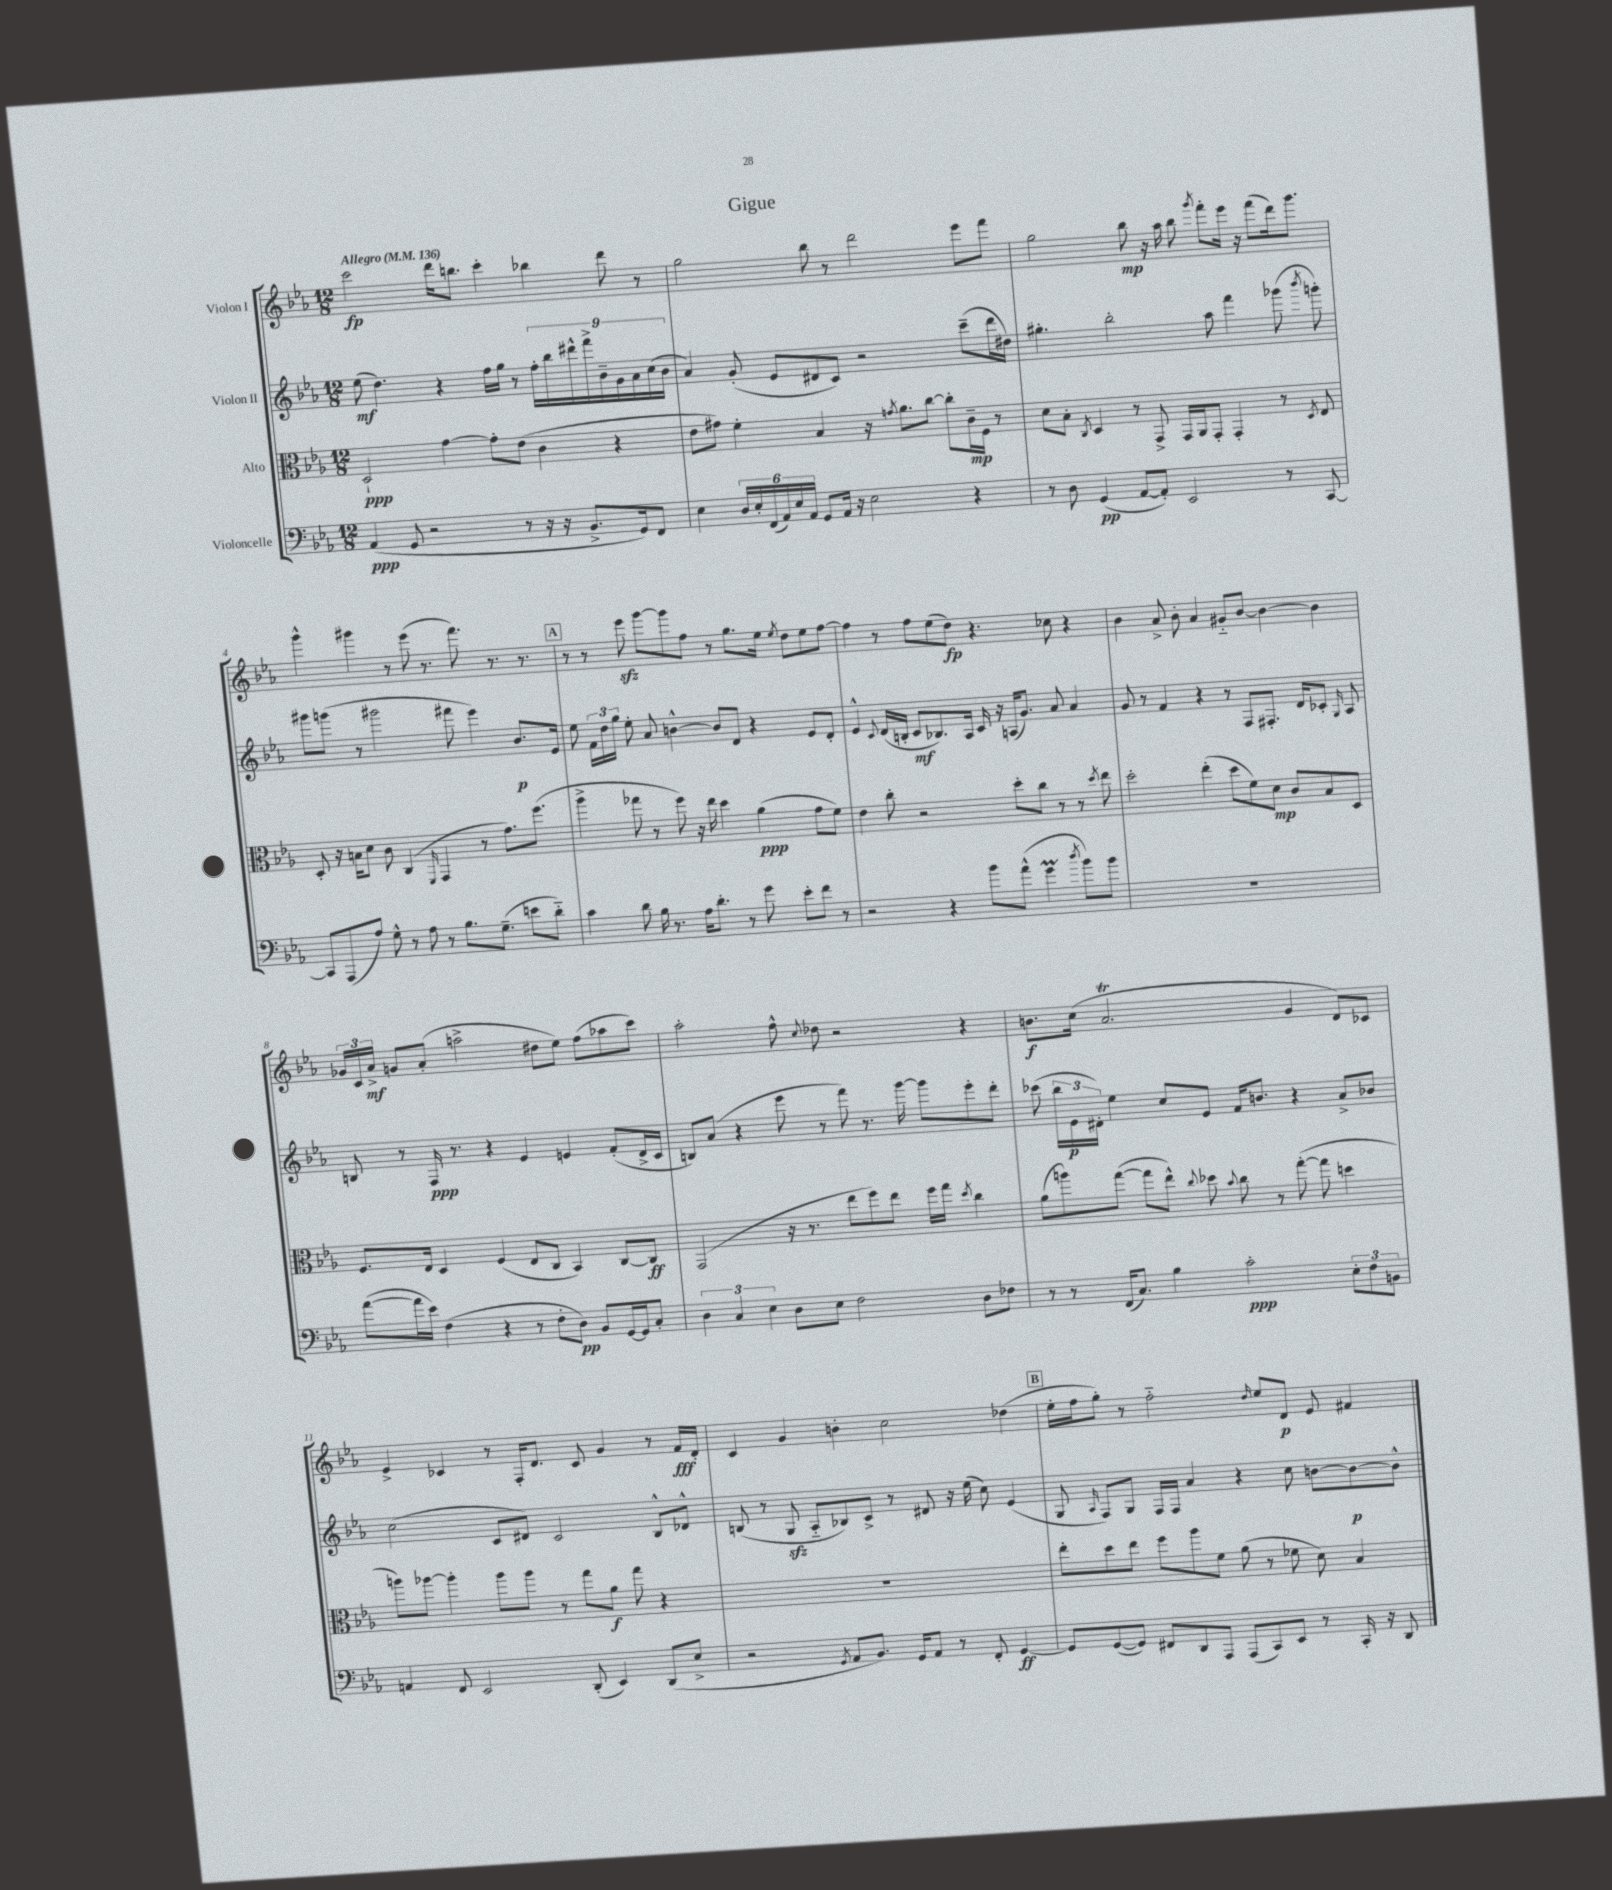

**kern	**kern	**kern	**kern
*staff4	*staff3	*staff2	*staff1
*clefF4	*clefC3	*clefG2	*clefG2
*k[b-e-a-]	*k[b-e-a-]	*k[b-e-a-]	*k[b-e-a-]
*M12/8	*M12/8	*M12/8	*M12/8
*MM136	*MM136	*MM136	*MM136
(4AA-	2D`	(8ee-	2ccc
.	.	4.dd)	.
8GG	.	.	.
2r	.	.	.
.	[4g	4r	16ddd
.	.	.	8.bb
.	8g']	16ff	4ccc'
.	.	16gg	.
8r	(8e-	8r	.
16r	4c	18ff'	4bb-
.	.	18bb-	.
16r	.	.	.
.	.	18ddd#^^	.
8.BB-^	.	.	.
.	.	18fff^	.
.	.	18b-~	.
.	4r	.	8ddd
.	.	18g	.
16GG)	.	.	.
.	.	18a-	.
8FF	.	.	8r
.	.	(18cc	.
.	.	18b-	.
=	=	=	=
4E-	8e-	4a-)	2gg
.	8g#)	.	.
24D	4f'	(8g'	.
24E-'	.	.	.
(24FF	.	.	.
24AA-)	.	8e-	.
24E-	.	.	.
24AA-	.	.	.
8GG	4B-	8d#	8bb-
16AA-	.	8c)	8r
16r	.	.	.
2E-	16r	2r	2ddd
.	8qg	.	.
.	8.a-	.	.
.	[8cc	.	.
.	8cc']	.	.
4r	16c~	(8ccc~	8eee-
.	16F	.	.
.	8r	16ddd	8fff
.	.	16dd#)	.
=	=	=	=
8r	8d	4.gg#'	2gg
8D	8B-'	.	.
.	8qC	.	.
(4GG	4D	.	.
.	.	2bb-'	.
[8AA-	8r	.	8bb-
8AA-'])	8GG^	.	16r
.	.	.	16aa-
2EE-	16GG	.	8bb-
.	16AA-	.	.
.	.	.	8qggg
.	8GG'	8aa-	8fff'
.	4GG'	4fff	16eee-
.	.	.	16r
.	.	.	(8fff
8r	8r	(8ggg-	16ddd)
.	.	.	8.ggg
.	8qD	8qbbb-	.
[8CC	8E-	8ggg')	.
=	=	=	=
8CC]	8D'	8ggg#	4ggg^^
(8AAA-	16r	(8ggg	.
.	16B	.	.
8A-)	8d	8r	4ggg#
8G^^	8c	2ggg#	.
8r	(4C	.	8r
8A-	.	.	(8eee-
.	16qqFF	.	.
8r	4GG	.	8.r
8.B-	.	8fff#	.
.	.	.	8.fff)
.	8r	4eee-)	.
(8.G~	.	.	.
.	8.g)	.	8.r
8e	.	8.b-	.
.	(8.ff	.	8.r
8d'~)	.	.	.
.	.	16e-	.
=	=	=	=
4c	4aa-^	8ee-	8r
.	.	24f	8r
.	.	24dd	.
.	.	24gg	.
8d	8gg-	8ee-'	8eee-
16B-	8r	8a-	[8ggg
8.r	.	.	.
.	8ff)	[4b^^	8ggg]
16A-	16r	.	8ff
8.d'	16ee-	.	.
.	4dd	8b]	8r
8r	.	8d	8.gg
8g	(4a-	4r	.
.	.	.	16ee-
.	.	.	8qee-
8e-'	.	.	8dd
8f	8g	8e-	8ee-
8r	8f)	8d'	[8ff
=	=	=	=
2r	4e-	4e-^^	4ff]
.	.	8qqc	.
.	8cc'	(16d	8r
.	.	16B'	.
.	2r	8c	8ff
4r	.	8.B-)	(8ee-
.	.	.	8dd)
.	.	16A-	.
8b-	.	16c	4.r
.	.	16r	.
(8a-^^	8dd'	(16A	.
.	.	8.g)	.
4g	8cc	.	.
.	8r	8a-	8cc-
8qdd	.	.	.
8b-)	8r	4a-	4r
.	8qdd	.	.
8b-	8ee-	.	.
=	=	=	=
1.r	2dd'	8g	4b-
.	.	8r	.
.	.	4f	8a-^
.	.	.	8b-'
.	(4ee-'	4r	4a-
.	8dd	8r	8g#'~
.	8f)	8F	[8b-
.	8d	8.F#'	4b-_
.	8c	.	.
.	.	16d	.
.	8B-	8c-'	4b-]
.	.	16qqG	.
.	8D	8A-	.
=	=	=	=
([8a-	8.F	8B	24g-
.	.	.	24c
.	.	.	24a-^
16a-]	.	8r	8g
16e-)	16E-	.	.
(4F	4D	16F	(8a-'
.	.	8.r	.
.	.	.	2aa^
4r	(4F	4r	.
8r	8E-	4e-	.
8F'	8C	.	8dd#
8D)	4BB-)	4e	8ee-)
8BB-	.	.	(8ff
[16GG	[8C	(8f'	8aa-
16GG]	.	.	.
8C'	8C]	16d^	8ccc)
.	.	16c	.
=	=	=	=
6D	(2GG	8B)	2aa-'
.	.	(8a-	.
6C	.	.	.
.	.	4r	.
6E-	.	.	.
8D	16r	8eee-	8ff^^
.	8.r	.	.
.	.	.	8qqcc
8E-	.	8r	8dd-
2F	8ee-	8fff)	2r
.	8ff)	8.r	.
.	8ee-	.	.
.	.	[16ggg	.
.	16ff	8ggg]	.
.	16gg	.	.
.	8qdd	.	.
8D	4cc	8eee-'	4r
8F-	.	8ddd'	.
=	=	=	=
8r	(8a-	(8ccc-	8.b
8r	8aa)	24bb-	.
.	.	24e-	.
.	.	.	(16cc
.	.	24d#')	.
(16FF	([8gg	4ee-	2.a-
8.C)	.	.	.
.	8gg]	.	.
4B-	8ee-^^)	8cc	.
.	8qqcc	.	.
.	8dd-	8e-	.
.	8qqb-	.	.
2c'	8cc	16f	.
.	.	8.b	.
.	8r	.	.
.	([8gg'	4r	4g
.	8gg]	.	.
12E-'	4dd	8a-^	8d)
12F	.	.	.
.	.	8b-	8c-
12BB	.	.	.
=	=	=	=
4AA	8aa)	(2cc	4e-^
.	[8aa-	.	.
8FF	4aa-']	.	4c-
2EE-	.	.	.
.	8aa-	8c	8r
.	8aa-	8d#)	16F'
.	.	.	8.d
.	8r	2c	.
(8DD'	8gg	.	8c-
4EE-)	8a-	.	4g
.	8gg	.	.
(8DD	4r	8B-^^	8r
8E-^	.	8d-^^	16f
.	.	.	16d'
=	=	=	=
2r	1.r	(8B	4c
.	.	8r	.
.	.	8G	4g
.	.	8A-'~	.
8qGG	.	.	.
8AA-	.	8B-)	4b'
8.BB-)	.	8c^	.
.	.	8r	2cc
16GG	.	.	.
8AA-	.	8d#	.
8r	.	16r	.
.	.	(16ee-	.
8FF'	.	8cc)	.
[4GG	.	(4e-	(4dd-
=	=	=	=
8GG]	8ee-'	8G	16ee-'
.	.	.	16ff
.	.	16qqA-	.
([8GG	8dd	8F)	8gg')
8GG])	8ee-	8G	8r
8FF#	8ff	16F	2ff'~
.	.	16F	.
8DD	8aa-	4a-	.
8AAA-	8f	.	.
(8AAA-	(8a-	4r	.
.	.	.	16qqdd
8CC)	8r	.	8ee-
8EE-	8f-	8cc	8d
8r	8d)	[8b	8e-
16CC'	4B-	8b_	4f#
16r	.	.	.
8DD	.	8b^^]	.
==	==	==	==
*-	*-	*-	*-
